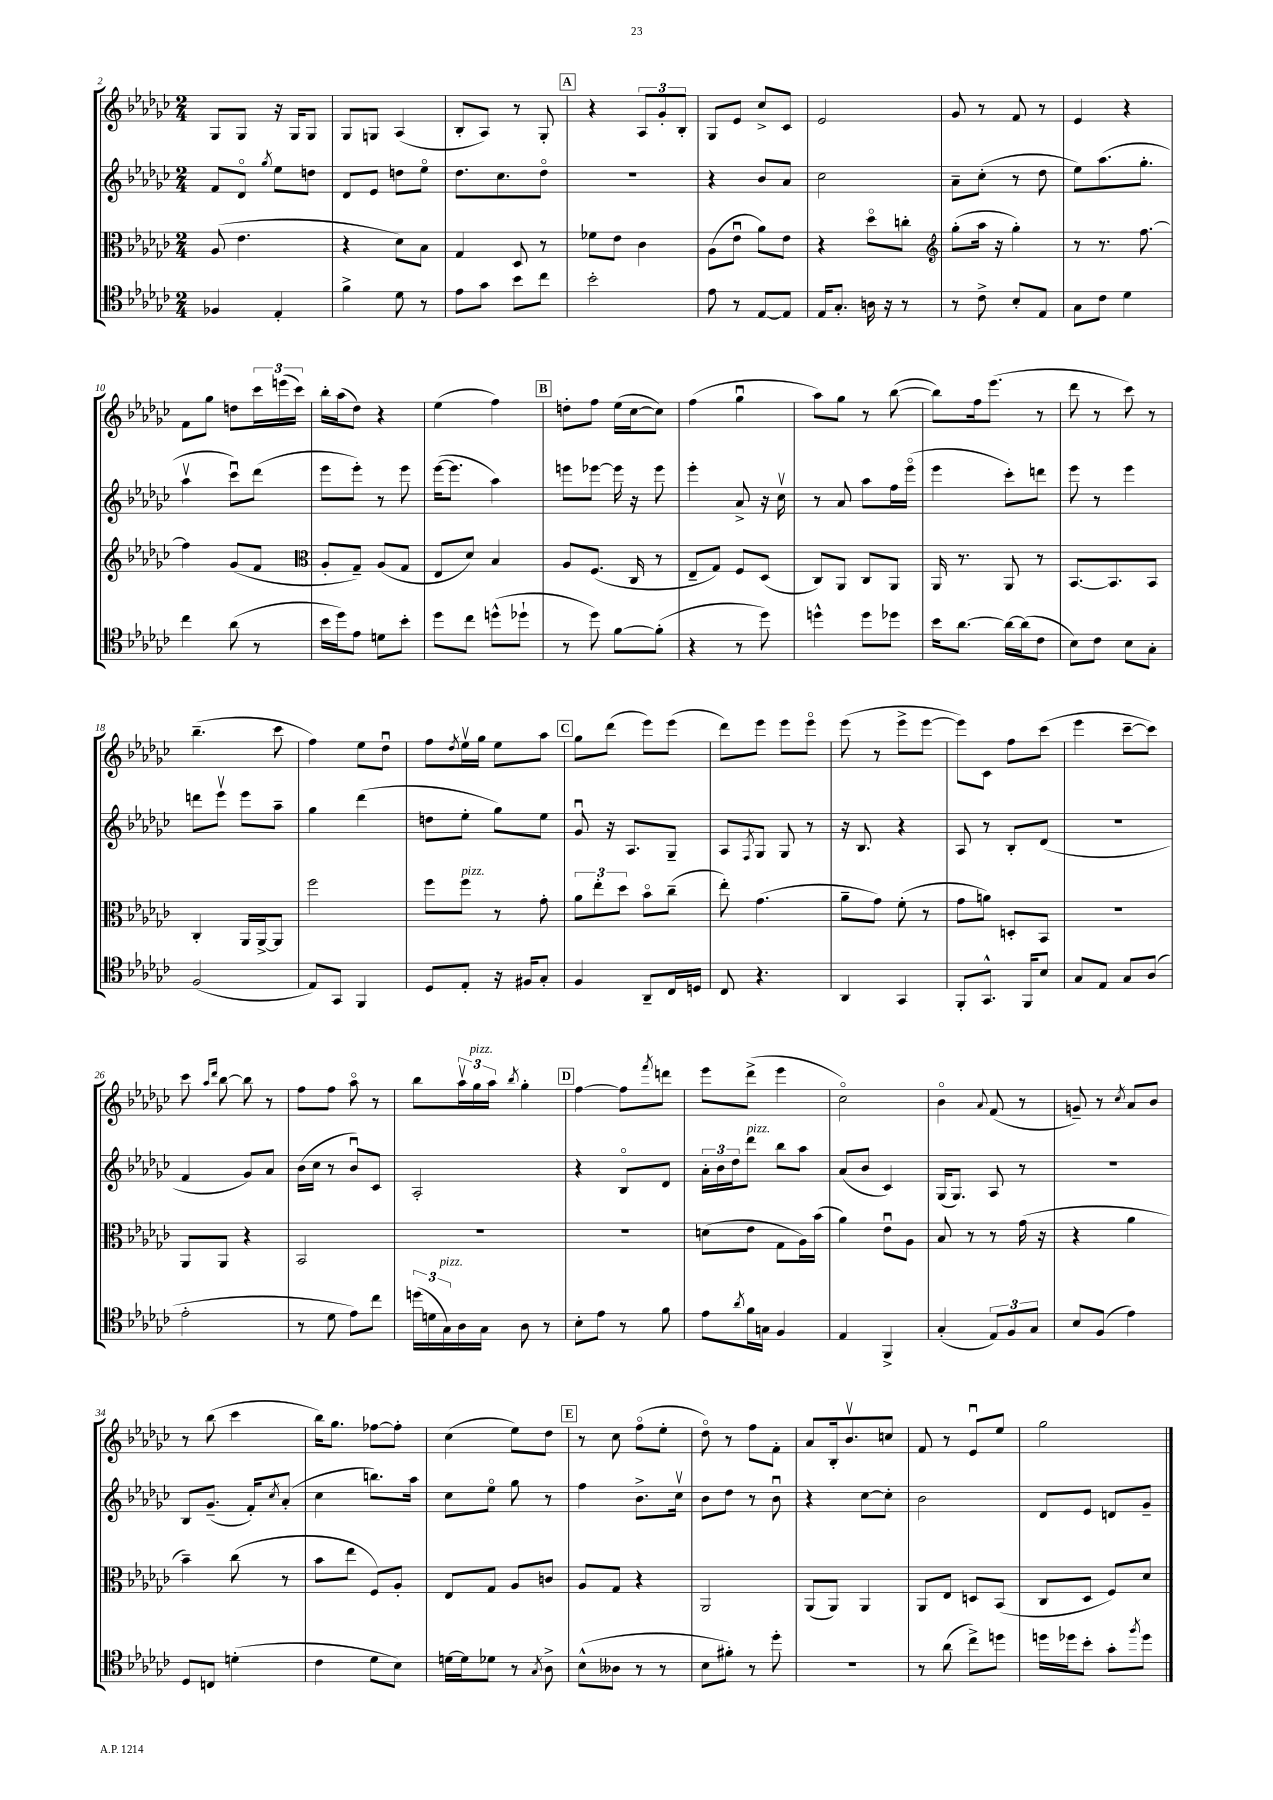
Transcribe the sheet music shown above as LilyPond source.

<<
\new StaffGroup <<
\new Staff = "s0" {
    \clef treble \key ges \major \numericTimeSignature \time 2/4
    ges8 ges8 r16 ges16 ges8 |
    ges8 g8 aes4( |
    bes8-. aes8) r8 ges8-. |
    \mark \markup { \box "A" } r4 \tuplet 3/2 { aes8 ges'8-. bes8-. } |
    ges8 ees'8 ces''8-> ces'8 |
    ees'2 |
    ges'8 r8 f'8 r8 |
    ees'4 r4 |
    f'8 ges''8 d''8 \tuplet 3/2 { ces'''16 e'''16( ces'''16) } |
    bes''16-. aes''16( des''8) r4 |
    ees''4( f''4) |
    \mark \markup { \box "B" } d''8-. f''8 ees''16( ces''16~ ces''8) |
    f''4( ges''4\downbow |
    aes''8) ges''8 r8 bes''8~( |
    bes''8) f''16 ees'''8.( r8 |
    des'''8 r8 ces'''8) r8 |
    bes''4.--( ces'''8 |
    f''4) ees''8 des''8\downbow |
    f''8 \acciaccatura { des''8 } ees''16\upbow ges''16 ees''8 aes''8 |
    \mark \markup { \box "C" } ges''8 des'''8( ees'''8) ees'''8( |
    des'''8) ees'''8 ees'''8 ees'''8\flageolet |
    ees'''8( r8 ees'''8-> ees'''8~ |
    ees'''8) ces'8 f''8 ces'''8( |
    ees'''4 ces'''8~-- ces'''8) |
    ces'''8 \grace { aes''16 des'''16 } bes''8~ bes''8 r8 |
    f''8 f''8 aes''8\flageolet r8 |
    bes''8 \tuplet 3/2 { aes''16\upbow ges''16^\markup { \italic "pizz." } aes''16 } \acciaccatura { bes''8 } ges''4-. |
    \mark \markup { \box "D" } f''4~ f''8 \acciaccatura { f'''8 } d'''8 |
    ees'''8 des'''8->( ees'''4 |
    ces''2\flageolet) |
    bes'4\flageolet \appoggiatura { aes'8 } f'8( r8 |
    g'8--) r8 \acciaccatura { ces''8 } aes'8 bes'8 |
    r8 bes''8( ces'''4 |
    bes''16) ges''8. fes''8~ fes''8-. |
    ces''4( ees''8) des''8 |
    \mark \markup { \box "E" } r8 ces''8 f''8\flageolet( ees''8-. |
    des''8\flageolet) r8 f''8 f'8-. |
    aes'8 bes16-. bes'8.\upbow c''8 |
    f'8 r8 ees'8\downbow ees''8 |
    ges''2 \bar "|." |
}
\new Staff = "s1" {
    \clef treble \key ges \major \numericTimeSignature \time 2/4
    f'8 des'8\flageolet \acciaccatura { ges''8 } ees''8 d''8 |
    des'8 ees'8 d''8 ees''8\flageolet |
    des''8. ces''8. des''8\flageolet |
    \mark \markup { \box "A" } r2 |
    r4 bes'8 aes'8 |
    ces''2 |
    aes'8-- ces''8-.( r8 des''8 |
    ees''8) aes''8.( ges''8.-. |
    aes''4\upbow ces'''8\downbow) des'''8( |
    ees'''8 ees'''8-.) r8 ees'''8 |
    ees'''16~( ees'''8. aes''4) |
    \mark \markup { \box "B" } e'''8 ees'''8~ ees'''16 r16 ees'''8 |
    ees'''4-. aes'8-> r16 ces''16\upbow |
    r8 aes'8 aes''8 f''16 ees'''16\flageolet( |
    ees'''4 ces'''8-.) d'''8 |
    ees'''8 r8 ees'''4 |
    d'''8 ees'''8\upbow ees'''8 aes''8-- |
    ges''4 des'''4( |
    d''8 ees''8-. ges''8) ees''8 |
    \mark \markup { \box "C" } ges'8\downbow r16 aes8. ges8-- |
    aes8 \acciaccatura { f8 } ges8 ges8 r8 |
    r16 bes8. r4 |
    aes8 r8 bes8-. des'8( |
    R2 |
    f'4 ges'8) aes'8 |
    bes'16( ces''16 r8 bes'8\downbow) ces'8 |
    aes2-. |
    \mark \markup { \box "D" } r4 bes8\flageolet des'8 |
    \tuplet 3/2 { aes'16-. bes'16 des''16 } des'''8^\markup { \italic "pizz." } bes''8 aes''8 |
    aes'8( bes'8 ces'4) |
    ges16( ges8.) aes8 r8 |
    R2 |
    bes8 ges'8.--( f'16-.) \acciaccatura { ces''8 } aes'8-.( |
    ces''4 b''8.) aes''16 |
    ces''8 ees''8\flageolet ges''8 r8 |
    \mark \markup { \box "E" } f''4 bes'8.-> ces''16\upbow |
    bes'8 des''8 r8 bes'8\downbow |
    r4 ces''8~ ces''8-. |
    bes'2 |
    des'8 ees'8 d'8 ges'8-- \bar "|." |
}
\new Staff = "s2" {
    \clef alto \key ges \major \numericTimeSignature \time 2/4
    aes8( ees'4. |
    r4 des'8) bes8 |
    ges4 des8 r8 |
    \mark \markup { \box "A" } fes'8 ees'8 ces'4 |
    aes8( ees'8\downbow aes'8) ees'8 |
    r4 des''8\flageolet c''8-. |
    \clef treble ges''8-.( aes''16 r16 ges''4-.) |
    r8 r8. f''8.~ |
    f''4 ges'8( f'8 |
    \clef alto aes8-. ges8--) aes8( ges8 |
    ees8 des'8) bes4 |
    \mark \markup { \box "B" } aes8 f8.( ces16 r8 |
    ees8-- ges8) f8 des8( |
    ces8) aes,8 ces8 aes,8 |
    aes,16 r8. aes,8 r8 |
    bes,8.~ bes,8. bes,8 |
    ces4-. aes,16 aes,16~-> aes,8 |
    f''2 |
    f''8 f''8^\markup { \italic "pizz." } r8 ges'8-. |
    \mark \markup { \box "C" } \tuplet 3/2 { aes'8 ees''8-. des''8 } bes'8\flageolet ces''8--( |
    ees''8-.) ges'4.( |
    aes'8-- ges'8) f'8-.( r8 |
    ges'8 a'8) d8-. bes,8 |
    R2 |
    aes,8 aes,8 r4 |
    bes,2 |
    R2 |
    \mark \markup { \box "D" } R2 |
    d'8( ees'8 ges8 aes16) bes'16( |
    aes'4) ees'8\downbow aes8 |
    bes8 r8 r8 ges'16( r16 |
    r4 aes'4 |
    bes'4--) ces''8( r8 |
    bes'8 ees''8 f8) aes8-. |
    ees8 ges8 aes8 c'8 |
    \mark \markup { \box "E" } aes8 ges8 r4 |
    aes,2 |
    aes,8( aes,8) aes,4 |
    aes,8 ees8 d8 bes,8( |
    ces8 des8 f8) des'8 \bar "|." |
}
\new Staff = "s3" {
    \clef tenor \key ges \major \numericTimeSignature \time 2/4
    fes4 ees4-. |
    f'4-> des'8 r8 |
    ees'8 ges'8 bes'8 ces''8 |
    \mark \markup { \box "A" } bes'2-. |
    ees'8 r8 ees8~ ees8 |
    ees16 ges8.-. a16 r16 r8 |
    r8 ces'8-> bes8-. ees8 |
    ges8 ces'8 des'4 |
    ces''4 aes'8( r8 |
    bes'16 des''16) ees'8 d'8 bes'8-. |
    des''8 ces''8 d''8-^( des''8-! |
    \mark \markup { \box "B" } r8 des''8) f'8~ f'8-.( |
    r4 r8 des''8) |
    d''4-^ d''8 des''8 |
    bes'16 aes'8.~ aes'16~ aes'16( ces'8 |
    bes8) ces'8 bes8 ges8-. |
    f2( |
    ees8) ges,8 f,4 |
    des8 ees8-. r16 fis16 ges8-. |
    \mark \markup { \box "C" } f4 aes,8-- ces16 d16 |
    ces8 r4. |
    aes,4 ges,4 |
    f,8-. ges,8.-^ f,16 bes8 |
    ges8 ees8 ges8 aes8( |
    ees'2-. |
    r8 des'8 ees'8) ces''8 |
    \tuplet 3/2 { d''16( d'16 ges16^\markup { \italic "pizz." }) } aes16 ges16 aes8 r8 |
    \mark \markup { \box "D" } bes8-. ees'8 r8 f'8 |
    ees'8 \acciaccatura { aes'8 } f'16 g16 f4 |
    ees4 f,4-> |
    ges4-.( \tuplet 3/2 { ees8) f8 ges8 } |
    bes8 f8( ees'4) |
    des8 c8 d'4-.( |
    ces'4 des'8 bes8) |
    d'16~ d'16 des'8 r8 \acciaccatura { ges8 } aes8-> |
    \mark \markup { \box "E" } bes8-^( aeses8 r8 r8 |
    bes8 fis'8-.) r8 des''8-. |
    R2 |
    r8 aes'8( ces''8->) d''8 |
    d''16 des''16 bes'8-. ges'8-. \acciaccatura { f''8 } des''8 \bar "|." |
}
>>
>>
\layout { \context { \Score currentBarNumber = #2 } }
